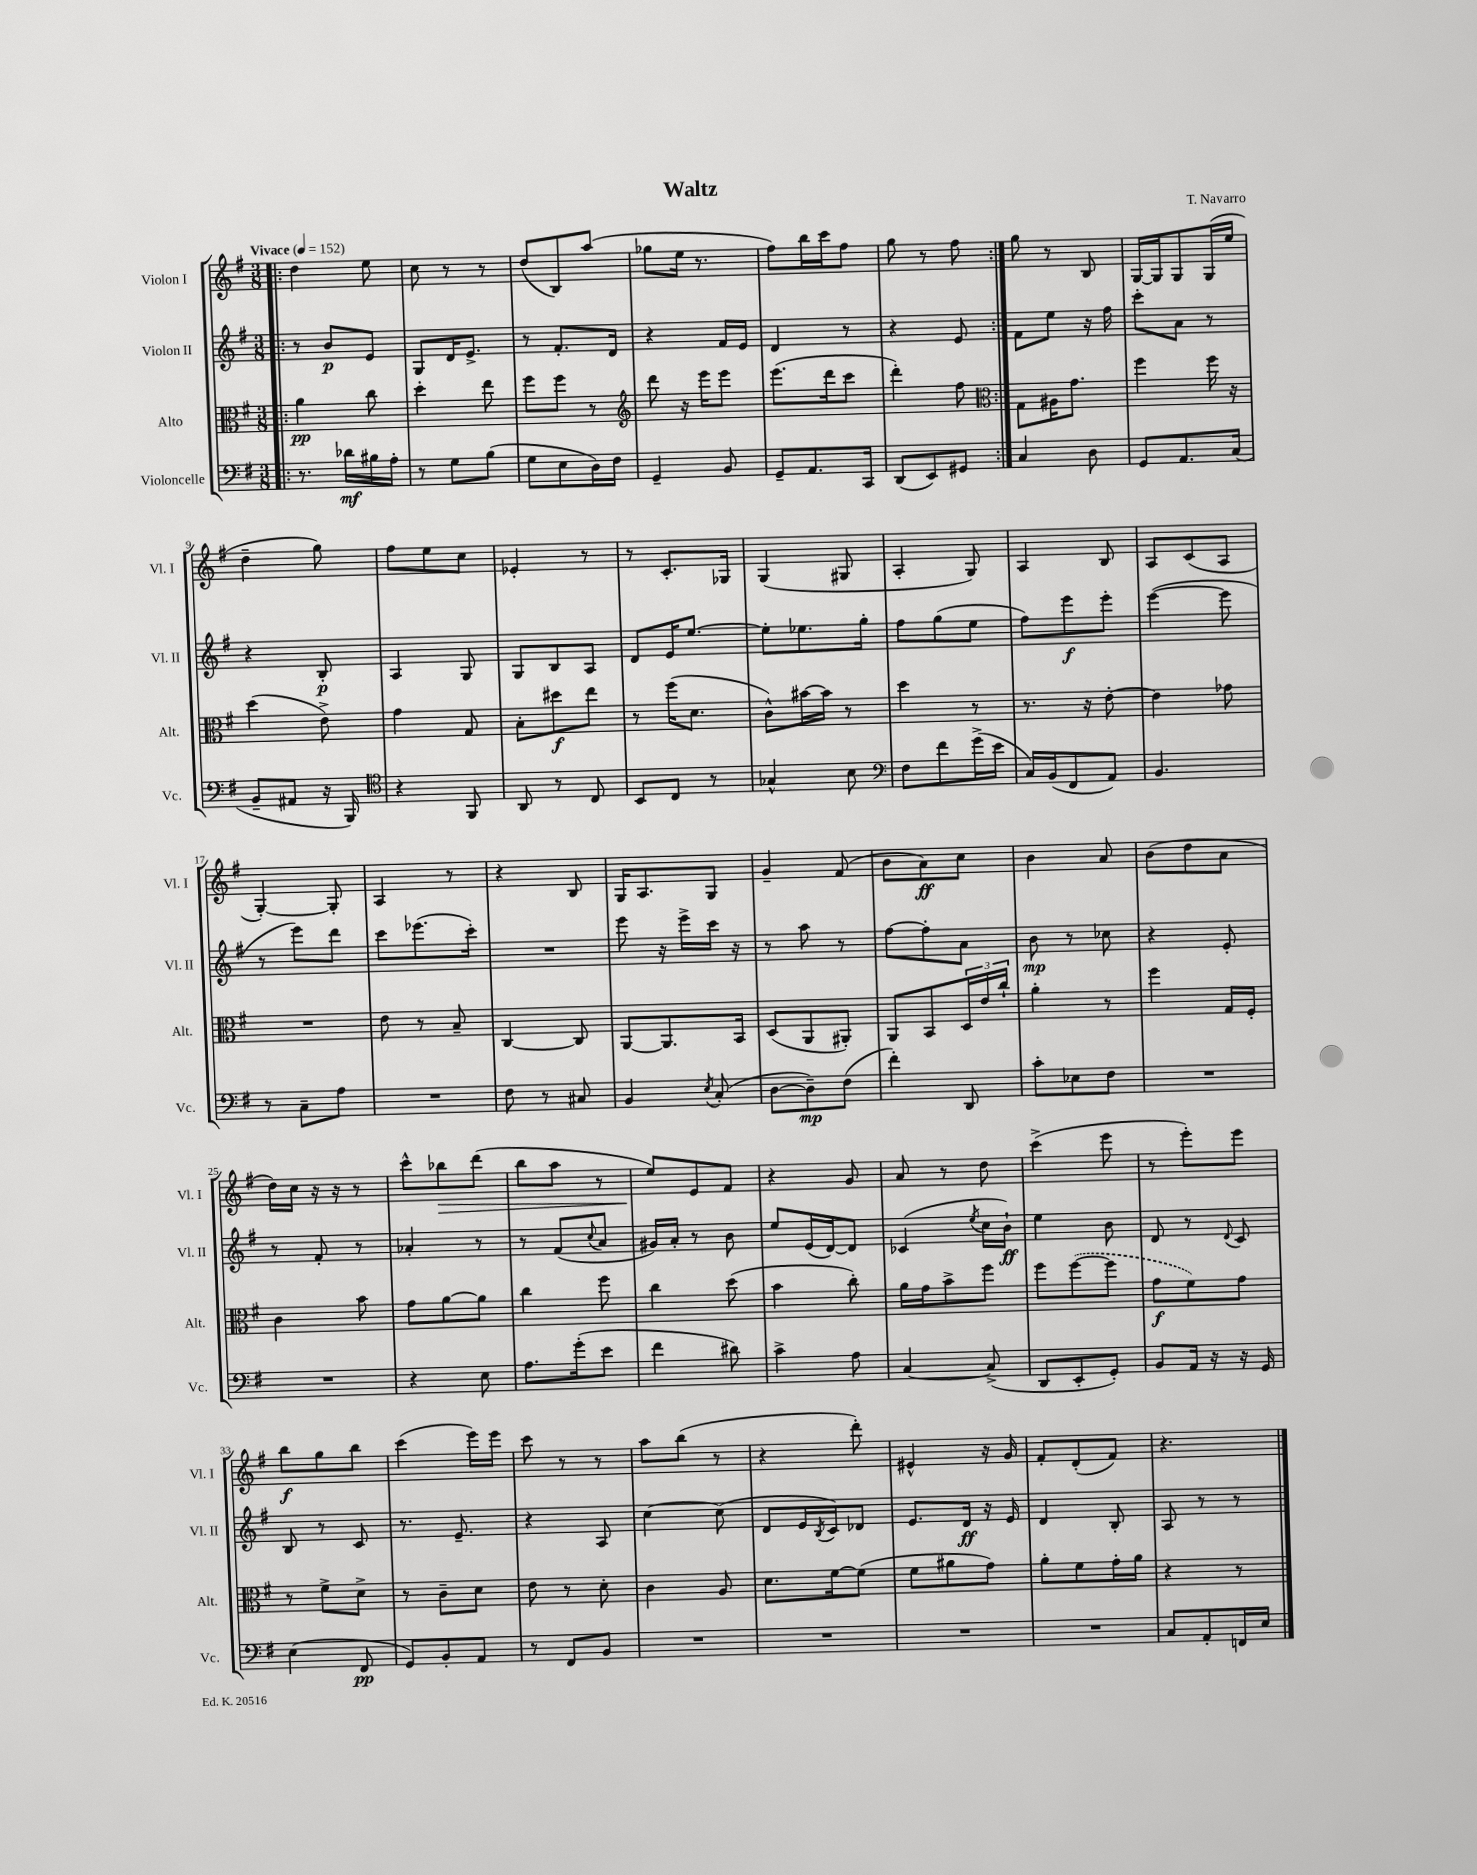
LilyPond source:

\header { title = "Waltz" composer = "T. Navarro" }
<<
\new StaffGroup <<
\new Staff = "s0" \with { instrumentName = "Violon I" shortInstrumentName = "Vl. I" } {
    \clef treble \key g \major \numericTimeSignature \time 3/8 \tempo "Vivace" 4 = 152
    \repeat volta 2 { \bar ".|:" d''4 e''8 |
    c''8 r8 r8 |
    d''8( b8) a''8( |
    ges''8 e''16 r8. |
    fis''8) b''16 c'''16 fis''8 |
    g''8 r8 fis''8 | }
    g''8 r8 b8 |
    g16~ g16 g8 g16( e''16 |
    d''4-- g''8) |
    fis''8 e''8 c''8 |
    ees'4-. r8 |
    r8 c'8.-. ges16 |
    g4( gis8 |
    a4-. g8) |
    a4 b8 |
    a8 c'8( a8 |
    g4~-.) g8-. |
    a4 r8 |
    r4 b8 |
    g16 a8. g8 |
    g'4-- fis'8( |
    b'8 a'8\ff) c''8 |
    b'4 a'8 |
    b'8( d''8 a'8 |
    d''16) c''16 r16 r16 r8 |
    c'''8-^ bes''8\> d'''8( |
    b''8 a''8 r8 |
    e''8\!) e'8 fis'8 |
    r4 g'8 |
    a'8 r8 d''8 |
    c'''4->( e'''8 |
    r8 e'''8-.) e'''8 |
    b''8\f g''8 b''8 |
    c'''4( e'''16) e'''16 |
    c'''8 r8 r8 |
    a''8 b''8( r8 |
    r4 d'''8-.) |
    eis'4-^ r16 g'16 |
    fis'8-. d'8-.( fis'8) |
    r4. \bar "|." |
}
\new Staff = "s1" \with { instrumentName = "Violon II" shortInstrumentName = "Vl. II" } {
    \clef treble \key g \major \numericTimeSignature \time 3/8
    \repeat volta 2 { \bar ".|:" r8 b'8\p e'8 |
    g8 d'16 e'8.-> |
    r8 fis'8.-. d'16 |
    r4 fis'16 e'16 |
    d'4 r8 |
    r4 e'8 | }
    fis'8 e''8 r16 fis''16 |
    c'''8-. a'8 r8 |
    r4 b8-.\p |
    a4 g8 |
    g8 b8 a8 |
    d'8 e'16 e''8.~ |
    e''8-. ees''8. g''16-. |
    fis''8 g''8( e''8 |
    fis''8) e'''8\f e'''8-. |
    e'''4~( e'''8 |
    r8 e'''8) d'''8 |
    c'''8 ees'''8.( c'''16-.) |
    R4. |
    e'''8 r16 e'''16-> c'''16 r16 |
    r8 a''8 r8 |
    fis''8~ fis''8-. a'8 |
    b'8\mp r8 ces''8 |
    r4 e'8-. |
    r8 fis'8-. r8 |
    aes'4-. r8 |
    r8 fis'8( \appoggiatura { c''8 } a'8 |
    gis'16) a'16-. r8 b'8 |
    e''8 e'16( d'16~) d'8 |
    ces'4( \acciaccatura { e''8 } c''16 b'16-!\ff) |
    e''4 b'8 |
    d'8 r8 \appoggiatura { d'8 } c'8 |
    b8 r8 c'8 |
    r8. e'8.-- |
    r4 a8 |
    c''4~ c''8( |
    d'8 e'16 \acciaccatura { b8 } c'16) des'8 |
    e'8. d'16\ff r16 e'16 |
    d'4 b8-. |
    a8 r8 r8 \bar "|." |
}
\new Staff = "s2" \with { instrumentName = "Alto" shortInstrumentName = "Alt." } {
    \clef alto \key g \major \numericTimeSignature \time 3/8
    \repeat volta 2 { \bar ".|:" a'4\pp c''8 |
    d''4-. e''8 |
    fis''8 fis''8 r8 |
    \clef treble d'''8 r16 e'''16 e'''8 |
    e'''8.( d'''16 c'''8 |
    d'''4-.) fis''8 | }
    \clef alto g8 ais16 g'8. |
    fis''4 fis''16 r16 |
    d''4( e'8->) |
    g'4 g8 |
    b8-. dis''8\f e''8 |
    r8 fis''16( d'8. |
    c'8-^) bis'16~ bis'16 r8 |
    d''4 r8 |
    r8. r16 e'8~-. |
    e'4 ges'8 |
    R4. |
    e'8 r8 b8-- |
    c4~ c8 |
    a,8~ a,8. b,16 |
    d8( a,8 ais,8-.) |
    a,8 b,8 \tuplet 3/2 { d16 e'16 c''16-! } |
    a'4-. r8 |
    fis''4 g16 fis16-. |
    c'4 b'8 |
    g'8 a'8~ a'8 |
    c''4 fis''8 |
    c''4 d''8( |
    b'4 c''8-.) |
    a'16 g'16 b'8-> fis''8 |
    fis''8 \once \slurDashed fis''8~( fis''8 |
    g'8\f fis'8) g'8 |
    r8 fis'8-> d'8-> |
    r8 c'8-- d'8 |
    e'8 r8 d'8-. |
    c'4 a8 |
    d'8. fis'16~ fis'8( |
    fis'8 ais'8 g'8) |
    a'8-. fis'8 g'16-. a'16 |
    r4 r8 \bar "|." |
}
\new Staff = "s3" \with { instrumentName = "Violoncelle" shortInstrumentName = "Vc." } {
    \clef bass \key g \major \numericTimeSignature \time 3/8
    \repeat volta 2 { \bar ".|:" r8. des'16\mf bis16 a16-. |
    r8 g8 b8( |
    g8 e8 d16) fis16 |
    g,4-- b,8 |
    g,8-- a,8. c,16 |
    d,8( e,8) gis,8 | }
    c4 d8 |
    g,8 a,8. c16( |
    b,8-- ais,8 r16 b,,16) |
    \clef tenor r4 fis,8 |
    a,8 r8 c8 |
    b,8 c8 r8 |
    ges4-^ b8 |
    \clef bass fis8 fis'8 g'16->( e'16 |
    c16) b,16( fis,8 a,8) |
    b,4. |
    r8 c8-- a8 |
    R4. |
    fis8 r8 cis8 |
    b,4 \acciaccatura { e8 } c8-.( |
    d8~ d8--\mp) fis8( |
    fis'4-.) d,8 |
    c'8-. ees8 fis8 |
    R4. |
    R4. |
    r4 e8 |
    a8. g'16-.( e'8 |
    fis'4 dis'8) |
    c'4-> a8 |
    c4~ c8->( |
    d,8 e,8-. g,8-.) |
    b,8 a,16 r16 r16 g,16 |
    e4( fis,8\pp |
    g,8) b,8-. a,8 |
    r8 fis,8 b,8 |
    R4. |
    R4. |
    R4. |
    R4. |
    c8 a,8-. f,16 e16 \bar "|." |
}
>>
>>
